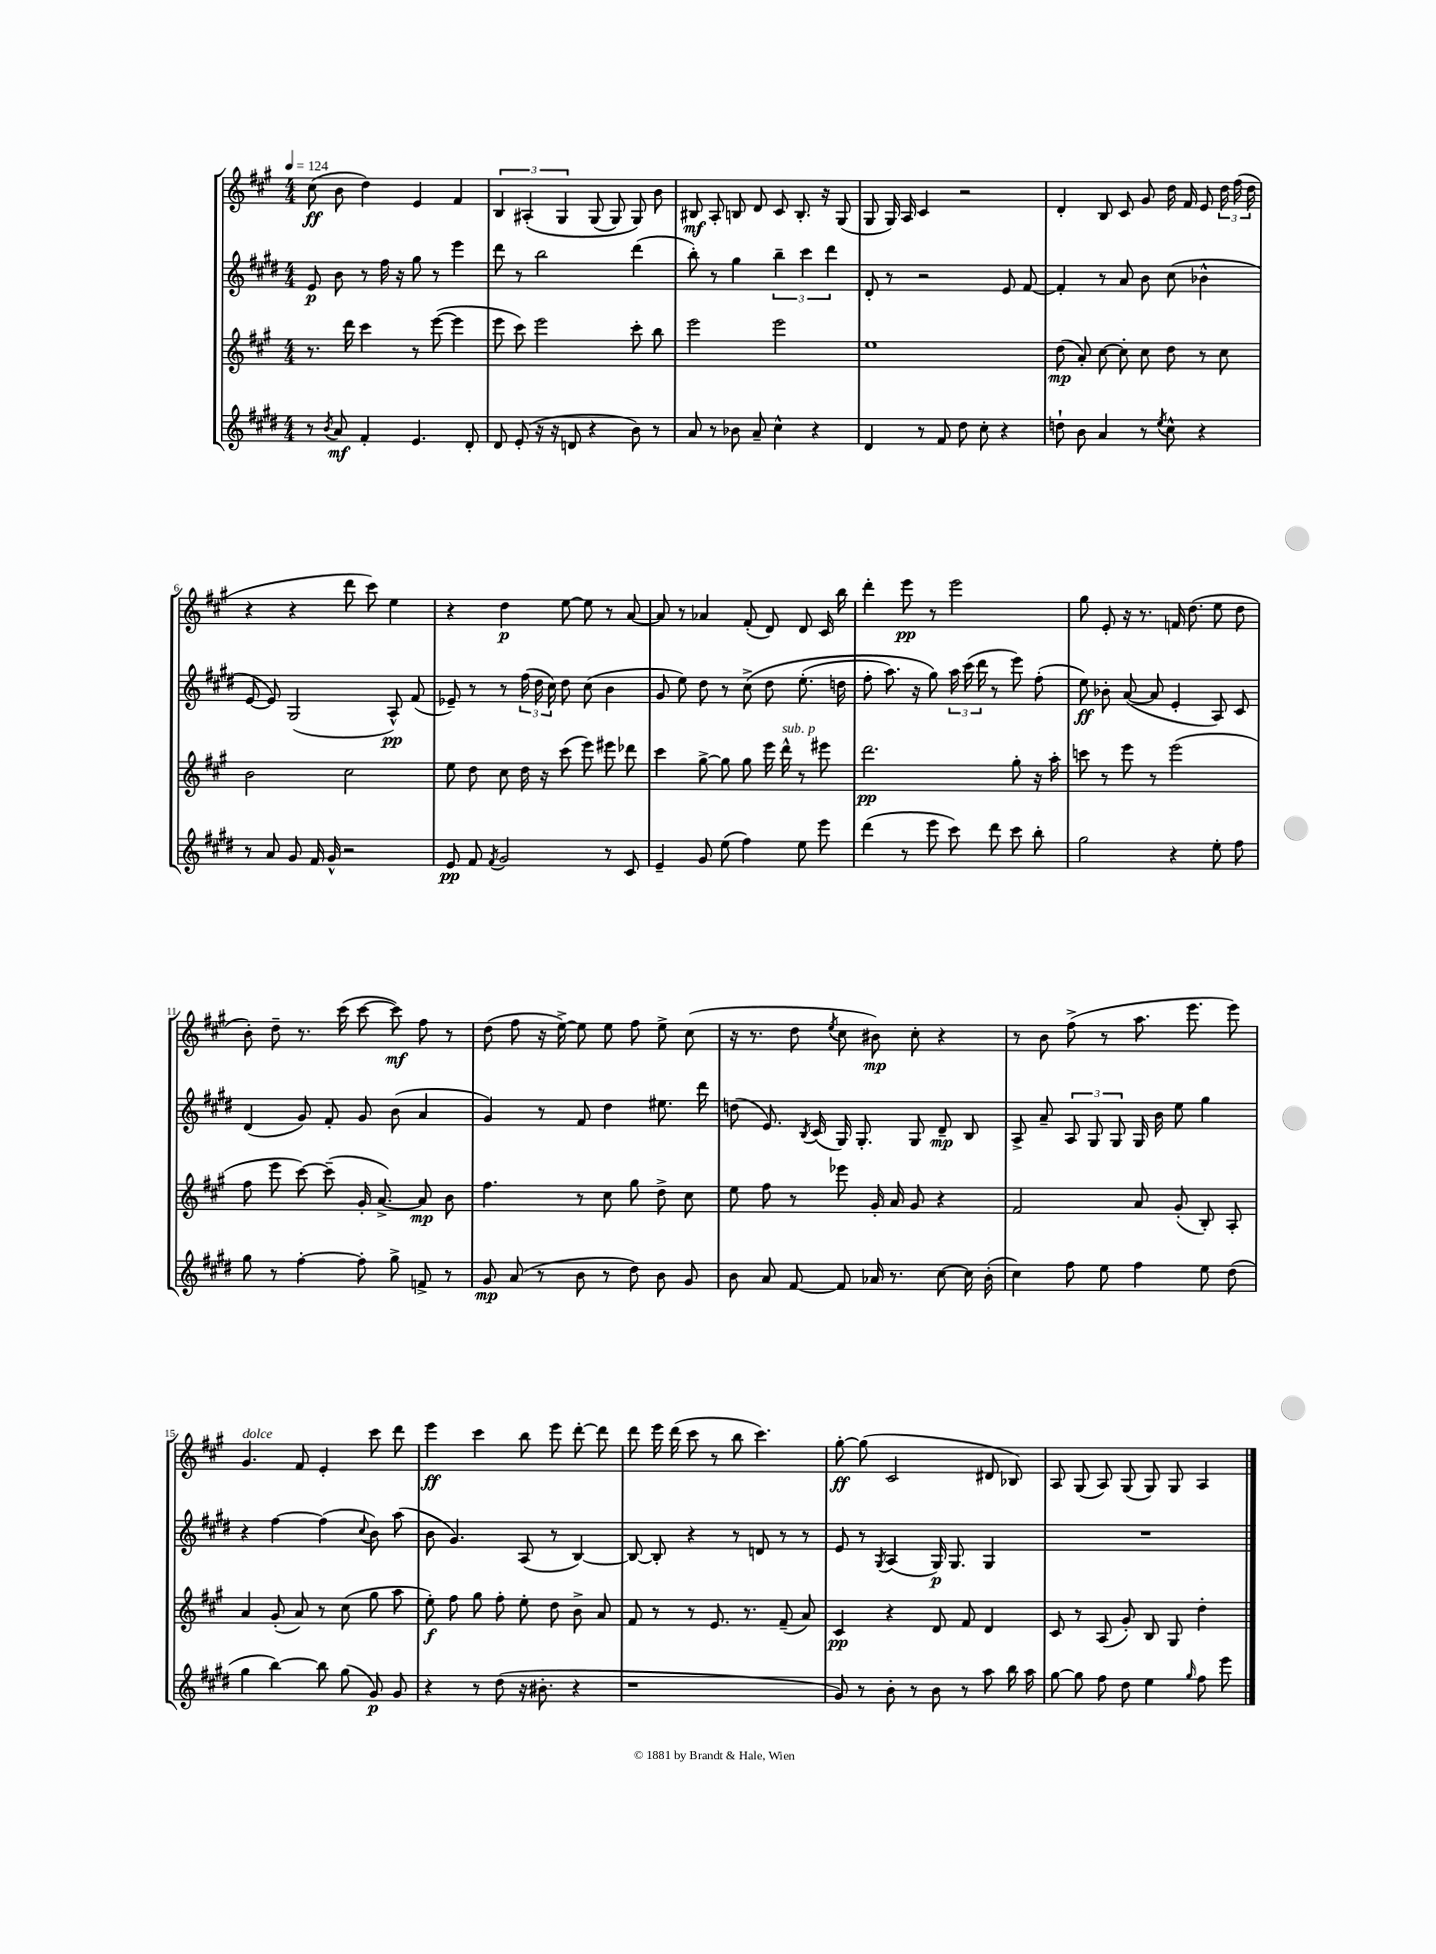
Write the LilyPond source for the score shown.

<<
\new StaffGroup <<
\new Staff = "s0" {
    \clef treble \key a \major \numericTimeSignature \time 4/4 \tempo 4 = 124
    \autoBeamOff cis''8\ff( b'8 d''4) e'4 fis'4 |
    \tuplet 3/2 { b4 ais4-.\( gis4 } gis8( gis8) gis8\) b'8 |
    bis8\mf a8-. b8 d'8 cis'8 b8.-. r16 gis8( |
    gis8 gis16) a16 cis'4 r2 |
    d'4-. b8 cis'8 gis'8 d''16 fis'16 e'8 \tuplet 3/2 { d''16 fis''16( d''16 } |
    r4 r4 d'''8 cis'''8) e''4 |
    r4 d''4\p e''8~ e''8 r8 a'8~ |
    a'8 r8 aes'4 fis'8-.( d'8) d'8 cis'16 b''16 |
    d'''4-. e'''8\pp r8 e'''2 |
    gis''8 e'8-. r16 r8. f'16 d''8.( e''8 d''8 |
    b'8-.) d''8-- r8. cis'''16( cis'''8~ cis'''8\mf) fis''8 r8 |
    d''8( fis''8 r16 e''16~->) e''8 e''8 fis''8 e''8-> cis''8( |
    r16 r8. d''8 \acciaccatura { e''8 } cis''8 bis'8\mp) cis''8-. r4 |
    r8 b'8 fis''8->( r8 a''8. e'''8. e'''8) |
    gis'4.^\markup { \italic "dolce" } fis'8 e'4-. cis'''8 d'''8 |
    e'''4\ff cis'''4 b''8 e'''8 d'''8~-. d'''8 |
    d'''8 e'''16 d'''16( cis'''8 r8 b''8 cis'''4.) |
    gis''8~-.\ff gis''8( cis'2 dis'8 bes8) |
    a8 gis8( a8) gis8( gis8) gis8 a4 \bar "|." |
}
\new Staff = "s1" {
    \clef treble \key e \major \numericTimeSignature \time 4/4
    \autoBeamOff e'8\p b'8 r8 fis''16 r16 gis''8 r8 e'''4 |
    dis'''8 r8 b''2 dis'''4( |
    b''8-.) r8 gis''4 \tuplet 3/2 { b''4-- cis'''4 dis'''4 } |
    dis'8-. r8 r2 e'8 fis'8~ |
    fis'4-. r8 a'8 b'8 cis''8( bes'4-^ |
    e'8~ e'8) gis2( a8-^\pp) fis'8( |
    ees'8--) r8 r8 \tuplet 3/2 { fis''16( dis''16 cis''16) } dis''8 cis''8( b'4 |
    gis'8 e''8) dis''8 r8 cis''8->\( dis''8 e''8.-.( d''16 |
    fis''8-. a''8.) r16 gis''8\) \tuplet 3/2 { a''16 cis'''16( dis'''16 } r8 e'''8) fis''8-.( |
    e''8\ff) bes'8-. a'8~( a'8 e'4-. a8) cis'8 |
    dis'4( gis'8) fis'8-. gis'8 b'8( a'4 |
    gis'4) r8 fis'8 dis''4 eis''8. dis'''16 |
    d''8( e'8.) \acciaccatura { b8 } cis'16( gis16) gis8.-. gis8 dis'8--\mp b8 |
    a8-> a'8-- \tuplet 3/2 { a8 gis8 gis8 } gis16 b'16 e''8 gis''4 |
    r4 fis''4~ fis''4( \appoggiatura { cis''8 } b'8) a''8( |
    b'8 gis'4.) a8( r8 b4~) |
    b8~ b8-. r4 r8 d'8 r8 r8 |
    e'8 r8 \acciaccatura { gis8 } a4( gis16\p) gis8. gis4 |
    R1 \bar "|." |
}
\new Staff = "s2" {
    \clef treble \key a \major \numericTimeSignature \time 4/4
    \autoBeamOff r8. d'''16 cis'''4 r8 e'''8~( e'''4 |
    e'''8 cis'''8) e'''2 cis'''8-. b''8 |
    e'''2 e'''2 |
    e''1 |
    d''8\mp( a'8-.) cis''8~ cis''8-. cis''8 d''8 r8 cis''8 |
    b'2 cis''2 |
    e''8 d''8 cis''8 d''16 r16 cis'''8( e'''8) eis'''8 des'''8 |
    cis'''4 gis''8~-> gis''8 gis''8 e'''16 d'''16-^^\markup { \italic "sub. p" } r8 eis'''8 |
    d'''2.\pp gis''8-. r16 a''16-. |
    c'''8 r8 e'''8 r8 e'''2( |
    fis''8 e'''8 cis'''8~) cis'''8--( gis'16-. a'8.~->) a'8\mp b'8 |
    fis''4. r8 cis''8 gis''8 d''8-> cis''8 |
    e''8 fis''8 r8 ees'''8 gis'16-. a'16 gis'8 r4 |
    fis'2 a'8 gis'8-.( b8-.) a8-. |
    a'4 gis'8-.( a'8) r8 cis''8( gis''8 a''8 |
    e''8-.\f) fis''8 gis''8 fis''8-. e''8-. d''8 b'8-> a'8 |
    fis'8 r8 r8 e'8. r8. fis'8--( a'8) |
    cis'4\pp r4 d'8 fis'8 d'4 |
    cis'8 r8 a8( gis'8-.) b8 gis8 d''4-. \bar "|." |
}
\new Staff = "s3" {
    \clef treble \key e \major \numericTimeSignature \time 4/4
    \autoBeamOff r8 \acciaccatura { b'8 } a'8\mf fis'4-. e'4. dis'8-. |
    dis'8 e'8-.( r16 r16 d'8 r4 b'8) r8 |
    a'8 r8 bes'8 a'8-- cis''4-^ r4 |
    dis'4 r8 fis'8 dis''8 cis''8-. r4 |
    d''8-! b'8 a'4 r8 \acciaccatura { e''8 } cis''8-^ r4 |
    r8 a'8 gis'8 fis'16 gis'16-^ r2 |
    e'8\pp fis'8 \acciaccatura { fis'8 } gis'2 r8 cis'8 |
    e'4-- gis'8 e''8( fis''4) e''8 e'''8 |
    dis'''4( r8 e'''8 cis'''8) dis'''8 cis'''8 b''8-. |
    gis''2 r4 e''8-. fis''8 |
    gis''8 r8 fis''4~-. fis''8-. gis''8-> f'8-> r8 |
    gis'8\mp a'8( r8 b'8 r8 dis''8) b'8 gis'8 |
    b'8 a'8 fis'8~ fis'8 aes'16 r8. cis''8~ cis''16 b'16-.( |
    cis''4) fis''8 e''8 fis''4 e''8 dis''8( |
    gis''4 b''4~) b''8 gis''8( gis'8\p) gis'8 |
    r4 r8 dis''8( r16 bis'8.-. r4 |
    r1 |
    gis'8) r8 b'8-. r8 b'8 r8 a''8 b''16 a''16 |
    gis''8~ gis''8 fis''8 dis''8 e''4 \grace { gis''16 } fis''8 e'''8 \bar "|." |
}
>>
>>
